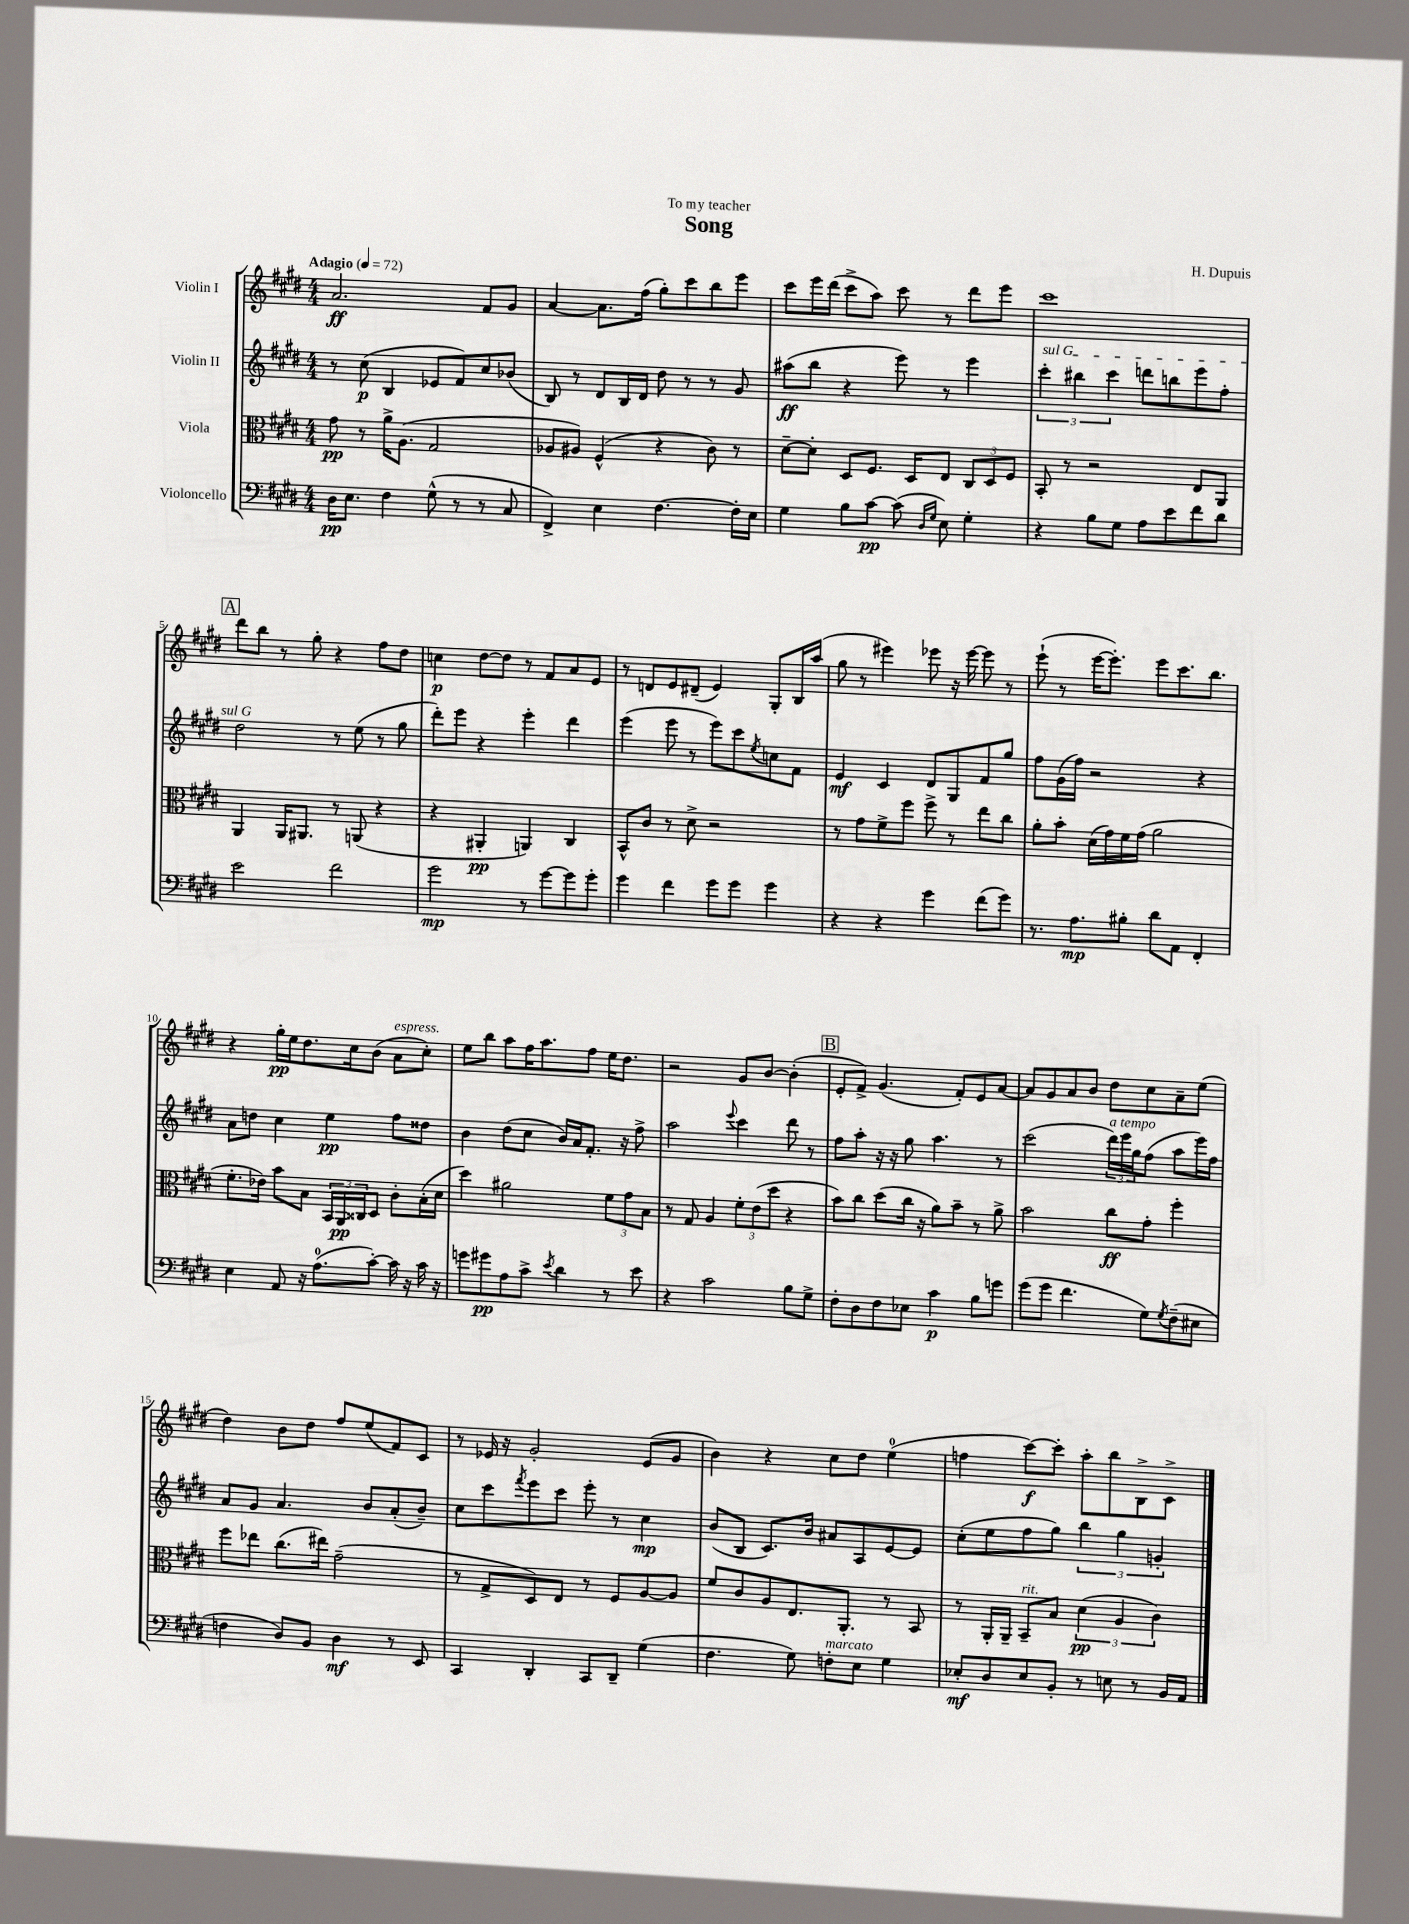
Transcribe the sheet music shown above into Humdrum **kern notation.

**kern	**kern	**kern	**kern
*staff4	*staff3	*staff2	*staff1
*clefF4	*clefC3	*clefG2	*clefG2
*k[f#c#g#d#]	*k[f#c#g#d#]	*k[f#c#g#d#]	*k[f#c#g#d#]
*M4/4	*M4/4	*M4/4	*M4/4
*MM72	*MM72	*MM72	*MM72
16D#	8g#	8r	2.a
8.E	.	.	.
.	8r	(8cc#	.
4F#	16a^	4B	.
.	(8.A	.	.
(8G#^^	2G#	8e-	.
8r	.	8f#)	.
8r	.	8cc#	8f#
8C#	.	(8b-	8g#
=	=	=	=
4FF#^)	8A-	8B)	[4a
.	8A#)	8r	.
4E	(4F#^^	8d#	8.a]
.	.	16B	.
.	.	16d#	(16ff#
[4.F#	4r	8dd#	8gg#')
.	.	8r	8ccc#
.	8c#)	8r	8bb
16F#']	8r	8g#	8eee
16E	.	.	.
=	=	=	=
4G#	[8d#~	(8aa#	8ccc#
.	8d#']	8bb	16eee
.	.	.	(16ddd#
8B	8D#	4r	8ccc#^
[8c#	8.F#	.	8aa)
(8c#]	.	8eee)	8ccc#
.	16D#	.	.
16qqD#	.	.	.
16qqG#	.	.	.
8E)	8E	8r	8r
4G#'	12C#	4eee	8ddd#
.	12D#	.	.
.	.	.	8eee
.	12F#	.	.
=	=	=	=
4r	8BB'	6ccc#'	1ccc#
.	8r	.	.
.	.	6bb#	.
8B	2r	.	.
.	.	6ccc#	.
8G#	.	.	.
8A	.	8ddd	.
8e	.	8bb	.
8f#	8E	8eee	.
8d#	8AA	8ff#'	.
=	=	=	=
2e	4AA	2dd#	8ddd#
.	.	.	8bb
.	16AA	.	8r
.	8.AA#	.	.
.	.	.	8gg#'
2f#	8r	8r	4r
.	(8AA	(8ee	.
.	4r	8r	8ff#
.	.	8gg#	8dd#
=	=	=	=
2g#	4r	8ddd#')	4cc
.	.	8eee	.
.	4AA#'	4r	[8dd#
.	.	.	8dd#]
8r	4AA)	4eee'	8r
[8g#	.	.	8f#
8g#]	4C#	4ddd#	8a
8g#'	.	.	8e
=	=	=	=
4g#	8BB^^	(4eee	8r
.	8c#	.	8d
4f#	8r	8eee	8e
.	8d#^	8r	(8d#~
8g#	2r	8eee)	4e)
8g#	.	8ccc#	.
.	.	8qee	.
4g#	.	8cc	8G#'
.	.	8f#	16B
.	.	.	(16aa
=	=	=	=
4r	8r	4e	8gg#
.	8g#	.	8r
4r	8f#^	4c#	4eee#)
.	8ff#	.	.
4g#	8ff#^	8d#	8eee-
.	8r	8G#	16r
.	.	.	[16eee-
(8f#	8ee	8f#	8eee-]
8g#)	8cc#	8gg#	8r
=	=	=	=
8.r	8a'	8ff#	(8eee`
.	8b'	(16g#	8r
8.A	.	16ff#)	.
.	(16d#	2r	[16eee
.	16g#)	.	8.eee'])
8B#'	16f#	.	.
.	(16g#	.	.
8d#	2a	.	8eee
8AA	.	.	8.ccc#
4FF#'	.	4r	.
.	.	.	8.bb
=	=	=	=
4E	8.f#'	8a	4r
.	.	8dd	.
.	16e-)	.	.
8AA	8b	4cc#	16gg#'
.	.	.	16ee
16r	8B	.	8.dd#
(8.A	.	.	.
.	24BB	4ee	.
.	24AA	.	.
.	.	.	16cc#
.	24C##	.	.
[8c#')	8D#	.	(8b
16c#]	8c#'	8ff#	8a
16r	.	.	.
16c#	(16B'	8dd##	8cc#')
16r	16d#	.	.
=	=	=	=
8g	4dd#)	4b	8ee
8g#	.	.	8bb
8A	2a#	(8dd#	8aa
8c#^	.	8cc#	16ff#
.	.	.	8.aa
8qe	.	.	.
4d#	.	16b)	.
.	.	16a	.
.	.	8.f#'	8ff#
8r	12f#	.	16ee
.	.	16r	8.dd#
.	12g#	.	.
8e	.	8ff#^	.
.	12B	.	.
=	=	=	=
4r	8r	2aa	2r
.	8G#	.	.
2c#	4A	.	.
.	.	8qqeee	.
.	12f#'	4ccc#	8g#
.	(12e	.	.
.	.	.	[8b
.	12dd#	.	.
8B	4r	8ddd#	(4b']
8G#^	.	8r	.
=	=	=	=
8F#'	8b)	8ff#	8e'
8D#	8cc#	8aa'	8f#^)
8F#	(8dd#	16r	(4.g#
.	.	16r	.
8E-	16cc#	8gg#	.
.	16r	.	.
4c#	8a)	4.aa	.
.	8b~	.	8f#')
8B	8r	.	8e
8g	8a^	8r	[8a
=	=	=	=
(8g#	2b	(2ccc#	8a]
8g#	.	.	8g#
4.f#	.	.	8a
.	.	.	8b
.	8cc#	24ddd#)	8dd#
.	.	24eee	.
.	.	24gg#	.
8G#)	8g#'	(8ff#	8cc#
8qG#	.	.	.
(8F#~	4ff#'	8aa	8a~
8E#	.	16eee)	(8ee
.	.	16ff#	.
=	=	=	=
4F	8ff#	8a	4dd#)
.	8ee-	8g#	.
8D#)	(8.cc#	4.a	8b
8BB	.	.	8dd#
.	16ee#)	.	.
4D#	(2g#~	.	8ff#
.	.	8b	(8ee
8r	.	(8a'	8f#)
8EE	.	8b~)	8c#
=	=	=	=
4CC#	8r	8cc#	8r
.	8G#^	8ccc#	16e-
.	.	.	16r
.	.	8qfff#	.
4DD#'	8D#)	8eee	2g#'
.	8E	8ccc#	.
8CC#	8r	8eee'	.
8DD#~	8F#	8r	.
(4G#	[8A	4cc#	(8e-
.	8A]	.	8g#
=	=	=	=
4.F#	8f#	(8b	4b)
.	8c#	8B	.
.	8A	8.c#)	4r
8G#)	8.E	.	.
.	.	16b	.
8F'	.	8a#	8cc#
.	8.AA'	.	.
8E	.	8A	8dd#
4G#	8r	[8e	(4ee
.	8BB	8e]	.
=	=	=	=
8E-'	8r	(8cc#'	4ff
8D#	16AA'	8ee	.
.	16AA~	.	.
8E-	8BB~	8ff#	[8ccc#)
8BB'	8B	8gg#)	8ccc#']
8r	(6d#	6bb	8aa'
8E	.	.	8bb
.	6A	6gg#	.
8r	.	.	8B^
.	6c#)	6g'	.
16BB	.	.	8c#^
16AA	.	.	.
==	==	==	==
*-	*-	*-	*-
